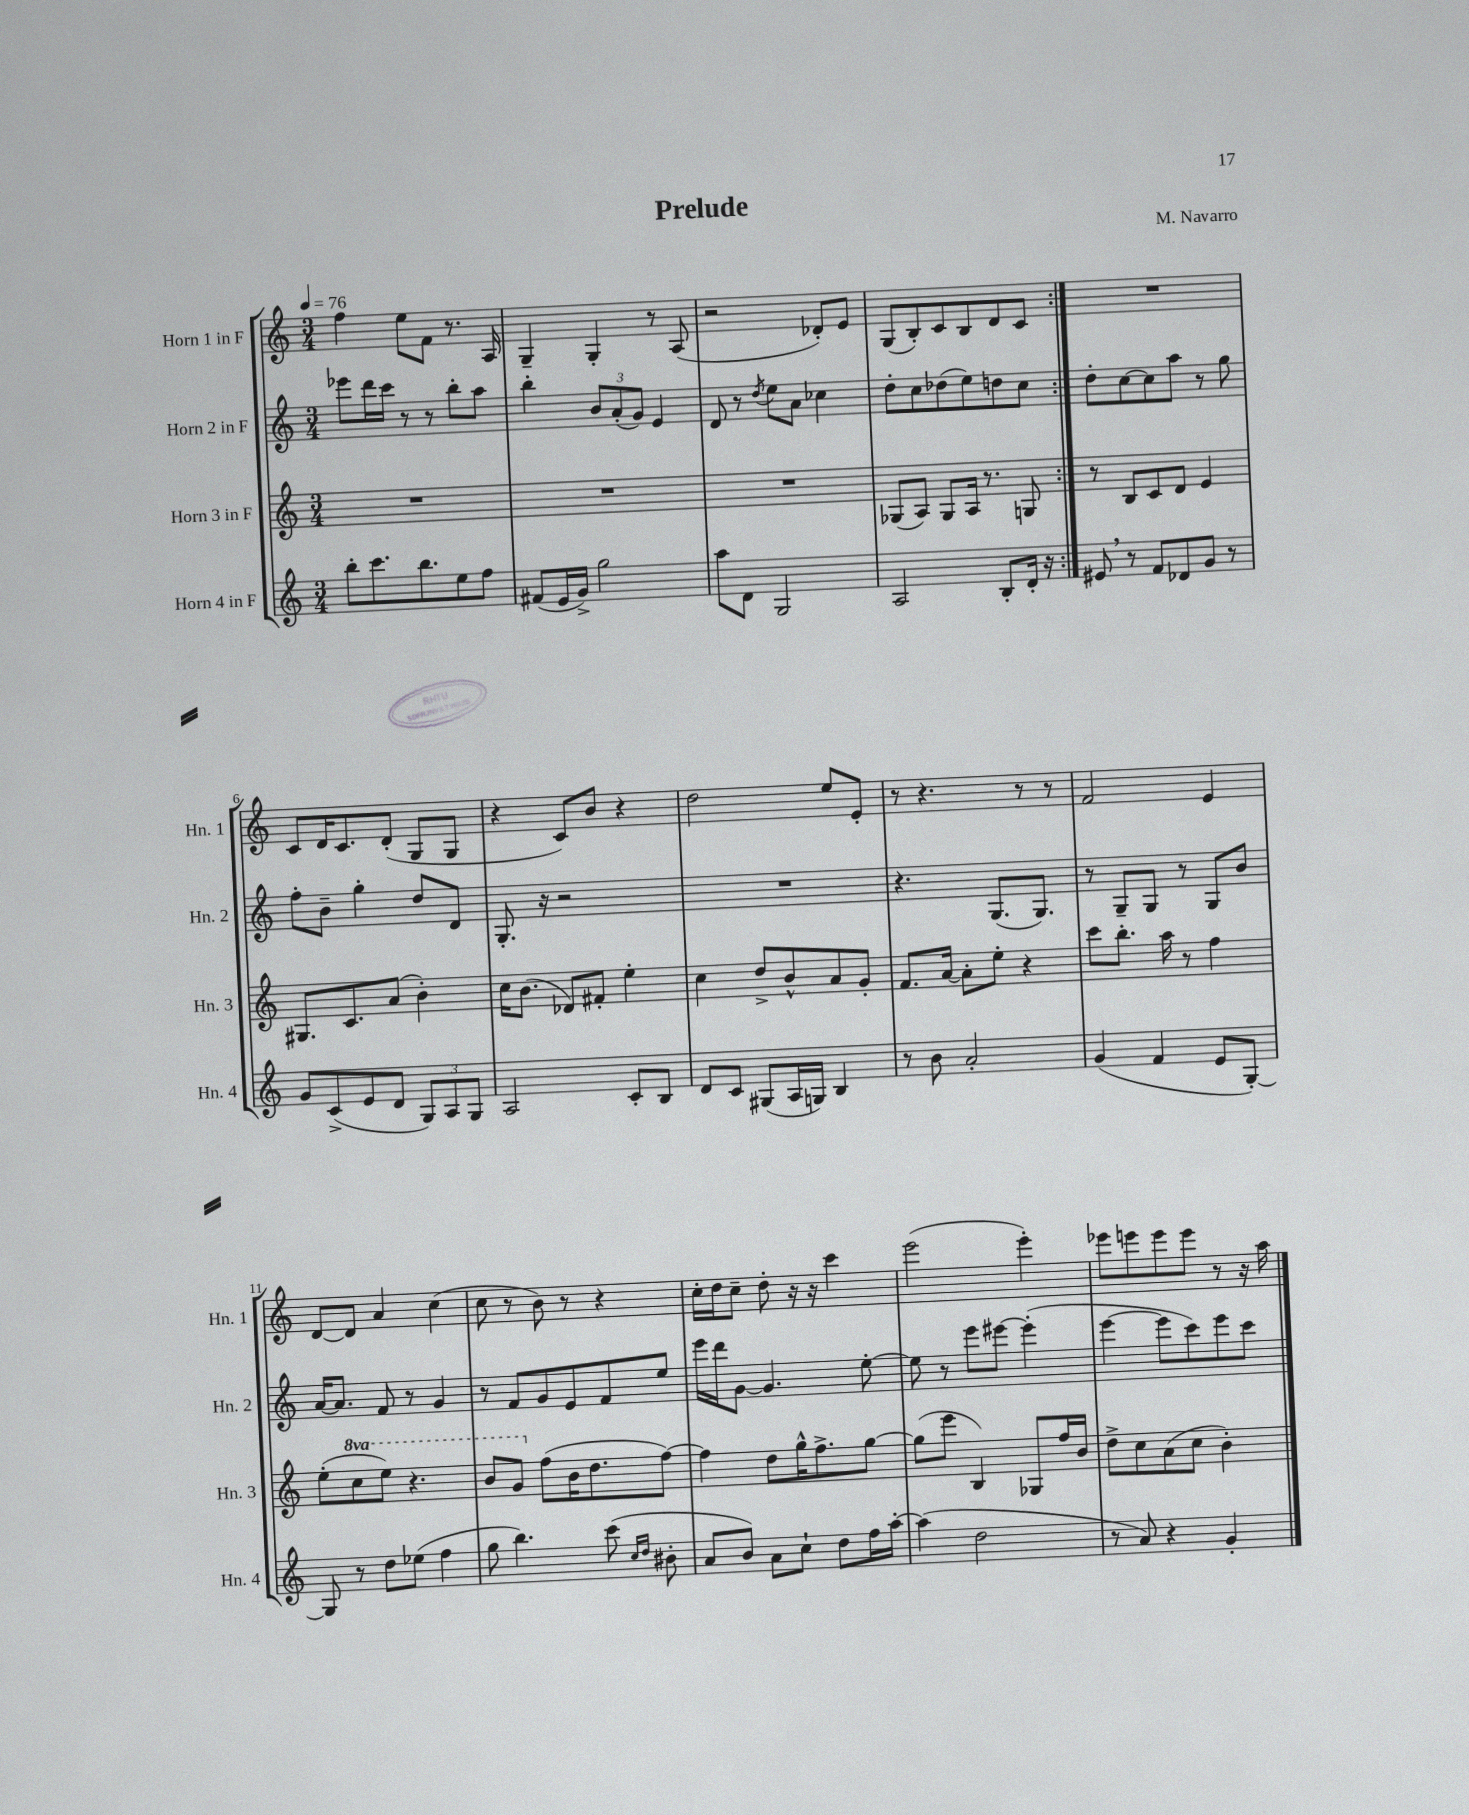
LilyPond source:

\header { title = "Prelude" composer = "M. Navarro" }
<<
\new StaffGroup <<
\new Staff = "s0" \with { instrumentName = "Horn 1 in F" shortInstrumentName = "Hn. 1" } {
    \clef treble \key c \major \numericTimeSignature \time 3/4 \tempo 4 = 76
    \repeat volta 2 { f''4 e''8 f'8 r8. a16 |
    g4-- g4-. r8 a8( |
    r2 des'8-.) e'8 |
    g8( b8-.) c'8 b8 d'8 c'8 | }
    R2. |
    c'8 d'16 c'8. d'8-.( g8 g8 |
    r4 c'8) b'8 r4 |
    d''2 e''8 e'8-. |
    r8 r4. r8 r8 |
    f'2 e'4 |
    d'8~ d'8 a'4 c''4( |
    c''8 r8 b'8) r8 r4 |
    c''16-. d''16 c''8-- d''8-. r16 r16 c'''4 |
    e'''2( e'''4-.) |
    ees'''8 e'''8 e'''8 e'''8 r8 r16 a''16 \bar "|." |
}
\new Staff = "s1" \with { instrumentName = "Horn 2 in F" shortInstrumentName = "Hn. 2" } {
    \clef treble \key c \major \numericTimeSignature \time 3/4
    \repeat volta 2 { ees'''8 d'''16 c'''16 r8 r8 b''8-. a''8 |
    b''4-. \tuplet 3/2 { b'8 a'8-.( g'8) } e'4 |
    d'8 r8 \acciaccatura { d''8 } e''8 a'8 ces''4 |
    d''8-. c''8 des''8( e''8) d''8 c''8 | }
    d''8-. c''8~ c''8 a''8 r8 g''8 |
    f''8-. b'8-- g''4-. d''8 d'8 |
    g8.-. r16 r2 |
    R2. |
    r4. g8.( g8.) |
    r8 g8-- g8 r8 g8 b'8 |
    a'16~ a'8. f'8 r8 g'4 |
    r8 f'8 g'8 e'8 f'8 e''8 |
    e'''16 d'''16 g'8~ g'4. e''8~-. |
    e''8 r8 e'''8 eis'''8~ eis'''4-.( |
    e'''4~ e'''8 c'''8) e'''8 c'''8 \bar "|." |
}
\new Staff = "s2" \with { instrumentName = "Horn 3 in F" shortInstrumentName = "Hn. 3" } {
    \clef treble \key c \major \numericTimeSignature \time 3/4 \set Staff.ottavationMarkups = #ottavation-simple-ordinals
    \repeat volta 2 { R2. |
    R2. |
    R2. |
    ges8( a8) ges8 a16 r8. g8 | }
    r8 b8 c'8 d'8 e'4 |
    gis8. c'8. a'8( b'4-.) |
    c''16 b'8.( des'8) fis'8-. e''4-. |
    c''4 d''8-> b'8-^ a'8 g'8-. |
    f'8. a'16~ a'8-. e''8-. r4 |
    c'''8 b''8.-. a''16 r8 f''4 |
    e''8-.( \ottava #1 c'''8 e'''8) r4. |
    b''8 g''8 \ottava #0 f''8( b'16 d''8. f''8~) |
    f''4 d''8 g''16-^ f''8.-> g''8~ |
    g''8( e'''8 b4) ges8 f''16 b'16 |
    d''8-> c''8 a'8( c''8 b'4-.) \bar "|." |
}
\new Staff = "s3" \with { instrumentName = "Horn 4 in F" shortInstrumentName = "Hn. 4" } {
    \clef treble \key c \major \numericTimeSignature \time 3/4
    \repeat volta 2 { b''8-. c'''8. b''8. e''8 f''8 |
    fis'8( e'16 g'16->) g''2 |
    a''8 d'8 g2 |
    a2 b8-. d'16-. r16 | }
    eis'8 \breathe r8 f'8 des'8 g'8 r8 |
    g'8 c'8->( e'8 d'8 \tuplet 3/2 { g8) a8 g8 } |
    a2 c'8-. b8 |
    d'8 c'8 gis8( a16 g16) b4 |
    r8 b'8 a'2-. |
    g'4( f'4 e'8 g8~-.) |
    g8 r8 d''8 ees''8( f''4 |
    g''8 b''4.) c'''8( \grace { c''16 d''16 } bis'8-. |
    a'8 b'8) a'8 c''8-! d''8 f''16 a''16~-. |
    a''4( d''2 |
    r8 a'8) r4 g'4-. \bar "|." |
}
>>
>>
